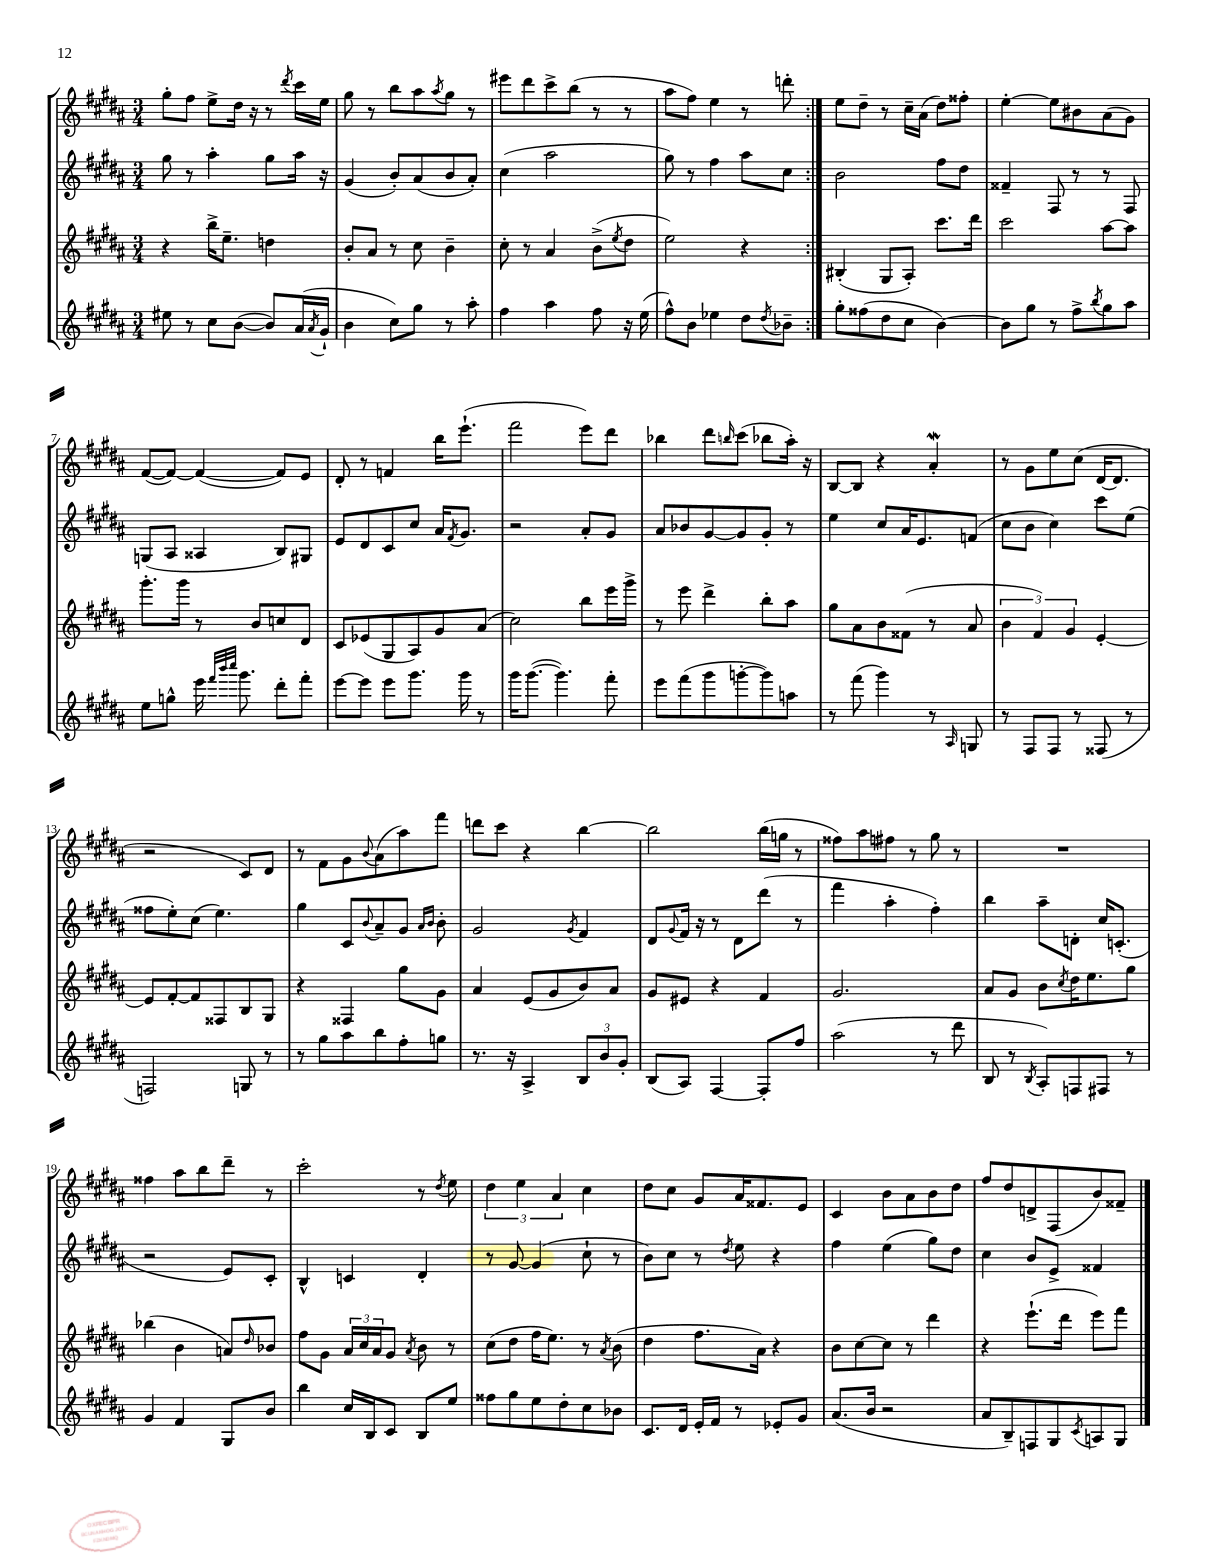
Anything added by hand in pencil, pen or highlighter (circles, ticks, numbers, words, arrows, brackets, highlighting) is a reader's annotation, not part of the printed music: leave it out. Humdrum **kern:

**kern	**kern	**kern	**kern
*staff4	*staff3	*staff2	*staff1
*clefG2	*clefG2	*clefG2	*clefG2
*k[f#c#g#d#a#]	*k[f#c#g#d#a#]	*k[f#c#g#d#a#]	*k[f#c#g#d#a#]
*M3/4	*M3/4	*M3/4	*M3/4
8ee#	4r	8gg#	8gg#'
8r	.	8r	8ff#
8cc#	16bb^	4aa#'	8ee^
.	8.ee~	.	.
([8b	.	.	16dd#
.	.	.	16r
8b])	4dd	8gg#	8r
.	.	.	8qddd#
(16a#	.	16aa#	16ccc#
8qa#	.	.	.
16g#`	.	16r	16ee
=	=	=	=
4b	8b'	(4g#	8gg#
.	8a#	.	8r
8cc#)	8r	8b')	8bb
8gg#	8cc#	(8a#	8aa#
.	.	.	8qaa#
8r	4b~	8b	8gg#
8aa#'	.	8a#')	8r
=	=	=	=
4ff#	8cc#'	(4cc#	8eee#
.	8r	.	8ddd#
4aa#	4a#	2aa#	8ccc#^
.	.	.	(8bb
8ff#	(8b^	.	8r
.	8qee	.	.
16r	8dd#	.	8r
(16ee	.	.	.
=	=	=	=
8ff#^^)	2ee)	8gg#)	8aa#
8b	.	8r	8ff#)
4ee-	.	4ff#	4ee
8dd#	4r	8aa#	8r
8qdd#	.	.	.
8b-~	.	8cc#	8ddd'
=:|!	=:|!	=:|!	=:|!
8gg#'	(4B#'	2b	8ee
(8ff##	.	.	8dd#~
8dd#	8G#	.	8r
8cc#	8A#')	.	16cc#~
.	.	.	(16a#
[4b)	8.ccc#	8ff#	8dd#)
.	.	8dd#	8ff##'
.	16ddd#	.	.
=	=	=	=
8b]	2ccc#	4f##~	[4ee'
8gg#	.	.	.
8r	.	8F#	8ee]
8ff#^	.	8r	8b#
8qbb	.	.	.
8gg#	[8aa#	8r	(8a#
8aa#	8aa#]	8F#	8g#)
=	=	=	=
8ee	8.ggg#'	(8G	([8f#
8gg^^	.	8A#	8f#_)
.	16ggg#	.	.
16eee	8r	4A##	(4f#_
32qqfff#	.	.	.
32qqbbb	.	.	.
32qqcccc#	.	.	.
8.ggg#	.	.	.
.	8b	.	.
8ddd#'	8cc	8B)	8f#])
8fff#'	8d#	8G#	8e
=	=	=	=
[8eee	8c#	8e	8d#'
8eee]	(8e-	8d#	8r
8eee	8G#	8c#	4f
8.ggg#	8A#)	8cc#	.
.	8g#	16a#	16bb
.	.	8qf#	.
16ggg#	.	8.g#	(8.eee`
8r	(8a#	.	.
=	=	=	=
16ggg#	2cc#)	2r	2fff#
([8.ggg#	.	.	.
4.ggg#])	.	.	.
.	8bb	8a#'	8eee)
8fff#'	16eee	8g#	8ddd#
.	16ggg#^	.	.
=	=	=	=
8eee	8r	8a#	4bb-
(8fff#	8eee	8b-	.
8ggg#	4ddd#^	[8g#	8ddd#
.	.	.	16qqbb
[8ggg'	.	8g#]	(8ccc#
8ggg])	8bb'	8g#'	8bb-
8aa	8aa#	8r	16aa#')
.	.	.	16r
=	=	=	=
8r	8gg#	4ee	[8B
(8fff#	8a#	.	8B]
4ggg#)	8b	8cc#	4r
.	(8f##	16a#	.
.	.	8.e	.
8r	8r	.	4a#'
16qqA#	.	.	.
8G	8a#	(8f	.
=	=	=	=
8r	6b	8cc#	8r
8F#	.	8b	8g#
.	6f#)	.	.
8F#	.	4cc#)	8ee
.	6g#	.	.
8r	.	.	(8cc#
(8F##	[4e'	8ccc#	[16d#
.	.	.	8.d#]
8r	.	(8ee	.
=	=	=	=
2F)	8e]	8ff##	2r
.	[8f#'	8ee')	.
.	8f#]	(8cc#	.
.	8F##	4.ee)	.
8G	8B	.	8c#)
8r	8G#	.	8d#
=	=	=	=
8r	4r	4gg#	8r
8gg#	.	.	8f#
8aa#	4F##	8c#	8g#
.	.	8qqb	8qqb
8bb	.	8a#~	(8a#
8ff#'	8gg#	8g#	8aa#)
.	.	16qqa#	.
.	.	16qqb	.
8gg	8g#	8b'	8fff#
=	=	=	=
8.r	4a#	2g#	8ddd
.	.	.	8ccc#
16r	.	.	.
4A#^	(8e	.	4r
.	8g#	.	.
.	.	8qg#	.
12B	8b)	4f#	[4bb
12b	.	.	.
.	8a#	.	.
12g#'	.	.	.
=	=	=	=
(8B	8g#	8d#	2bb]
.	.	8qqg#	.
8A#)	8e#	16f#	.
.	.	16r	.
[4F#	4r	8r	.
.	.	8d#	.
8F#']	4f#	(8ddd#	(16bb
.	.	.	16gg
8ff#	.	8r	8r
=	=	=	=
(2aa#	2.g#	4fff#	8ff##)
.	.	.	8aa#
.	.	4aa#'	8ff#
.	.	.	8r
8r	.	4ff#')	8gg#
8ddd#	.	.	8r
=	=	=	=
8B	8a#	4bb	2.r
8r	8g#	.	.
8qB	.	.	.
8A#')	8b	8aa#~	.
.	8qcc#	.	.
8F	16dd#	8d'	.
.	8.ee	.	.
8F#	.	16cc#	.
.	.	(8.c'	.
8r	8gg#	.	.
=	=	=	=
4g#	(4bb-	2r	4ff##
4f#	4b	.	8aa#
.	.	.	8bb
8G#	8a)	8e)	8ddd#~
.	16qqdd#	.	.
8b	8b-	8c#'	8r
=	=	=	=
4bb	8ff#	4B^^	2ccc#'
.	8g#	.	.
16cc#	24a#	4c	.
.	24cc#	.	.
16B	.	.	.
.	24a#	.	.
8c#	8g#	.	.
.	8qa#	.	.
8B	8b	4d#'	8r
.	.	.	8qdd#
8ee	8r	.	8ee
=	=	=	=
8ff##	(8cc#	8r	6dd#
8gg#	8dd#	[8g#	.
.	.	.	6ee
8ee	16ff#	(4g#]	.
.	8.ee)	.	.
.	.	.	6a#
8dd#'	.	.	.
8cc#	8r	8cc#`	4cc#
.	8qa#	.	.
8b-	(8b	8r	.
=	=	=	=
8.c#	4dd#	8b)	8dd#
.	.	8cc#	8cc#
16d#	.	.	.
16e'	8.ff#	8r	8g#
16f#	.	.	.
.	.	8qdd#	.
8r	.	8ee	16a#
.	16a#)	.	8.f##
8e-'	4r	4r	.
8g#	.	.	8e
=	=	=	=
(8.a#	8b	4ff#	4c#
.	[8cc#	.	.
16b	.	.	.
2r	8cc#]	(4ee	8b
.	8r	.	8a#
.	4ddd#	8gg#)	8b
.	.	8dd#	8dd#
=	=	=	=
8a#	4r	4cc#	8ff#
8B~)	.	.	8dd#
8F	(8.eee`	8b	8d^
8G#	.	8e^	(8F#
.	16ddd#	.	.
8qc#	.	.	.
8A	8eee)	4f##	8b)
8G#	8fff#	.	8f##~
==	==	==	==
*-	*-	*-	*-
